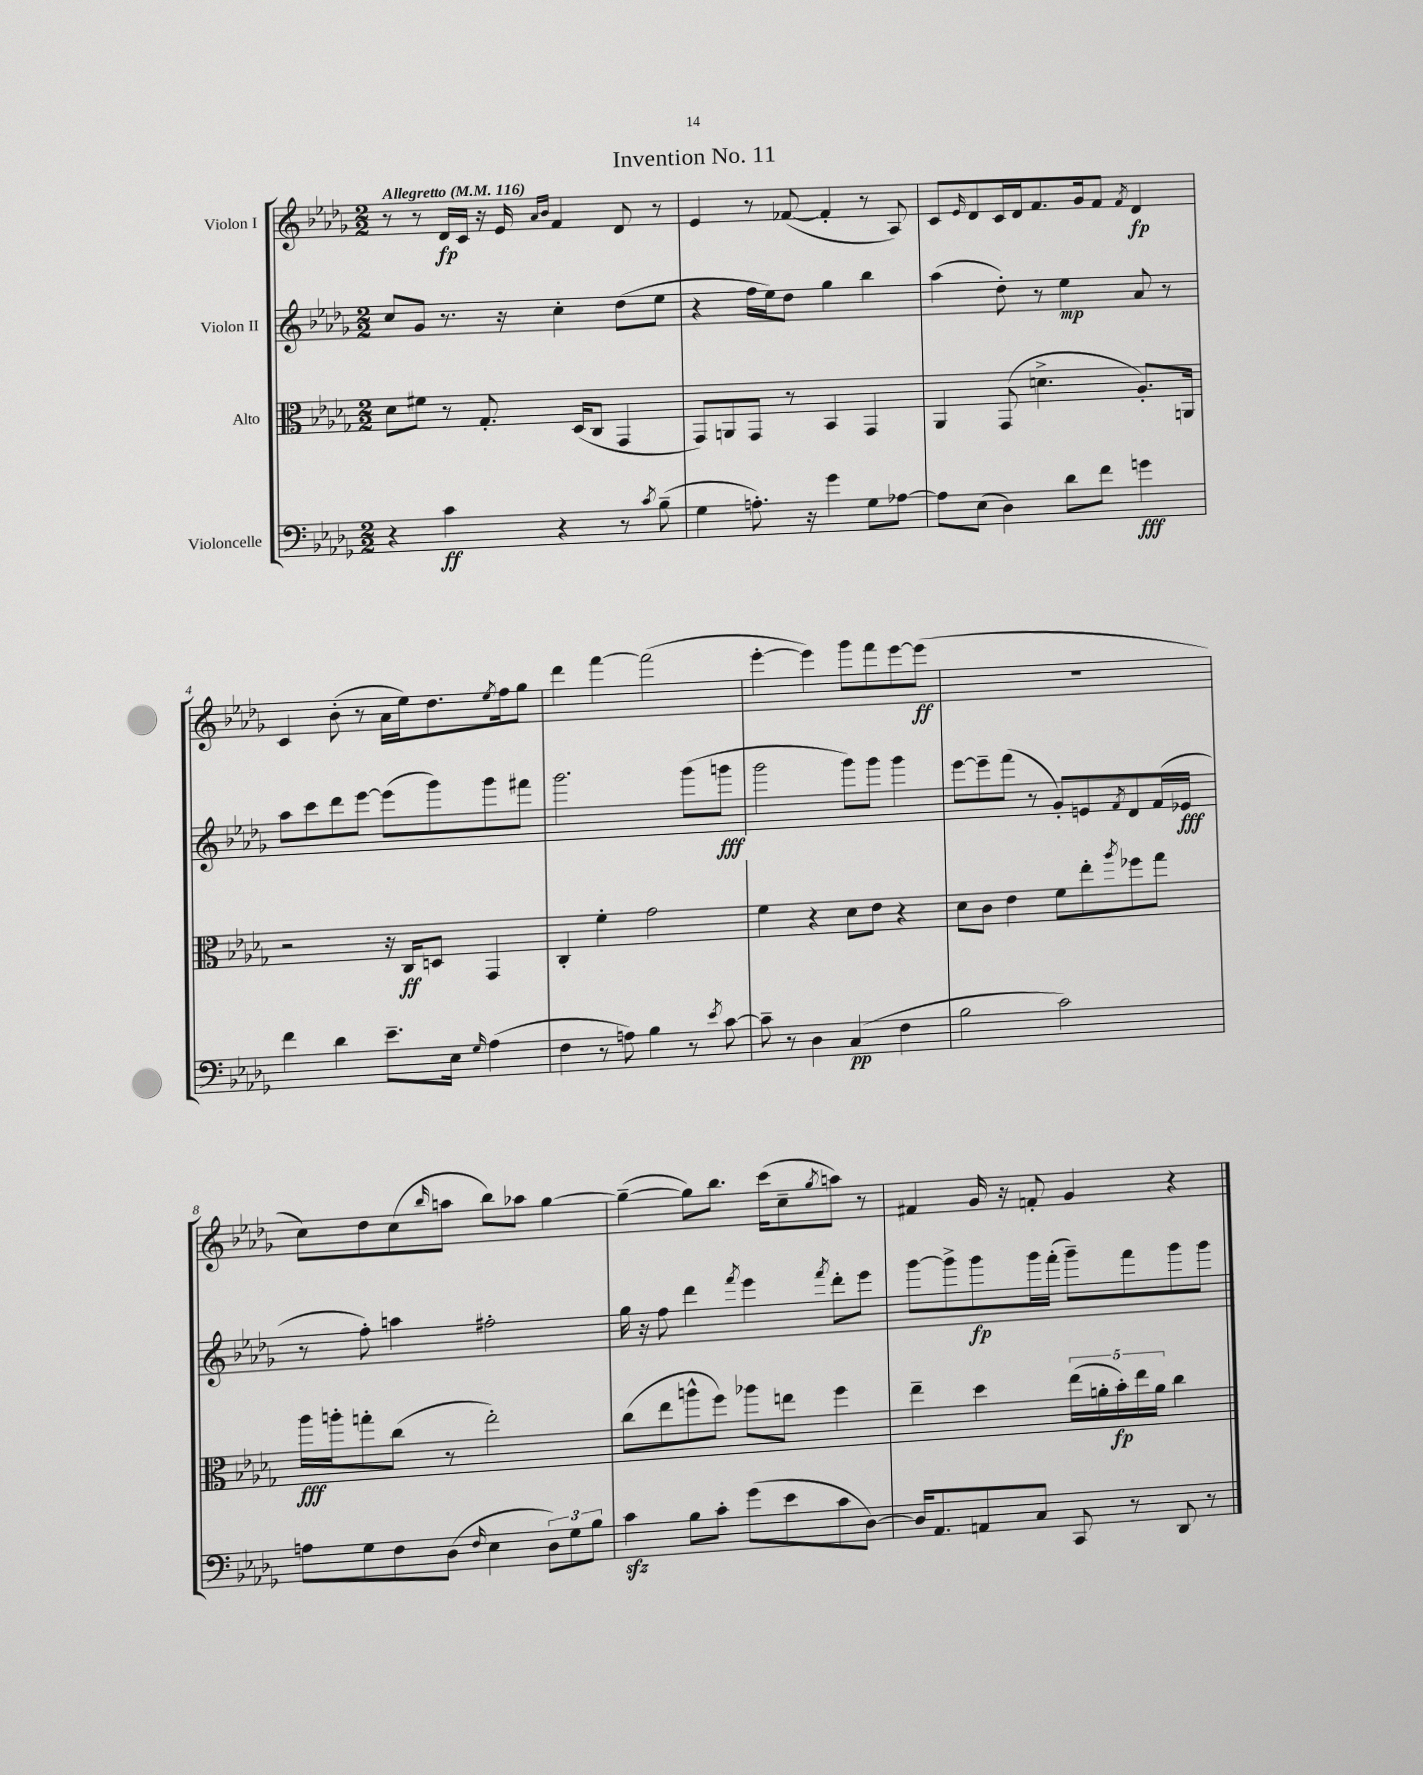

**kern	**kern	**kern	**kern
*staff4	*staff3	*staff2	*staff1
*clefF4	*clefC3	*clefG2	*clefG2
*k[b-e-a-d-g-]	*k[b-e-a-d-g-]	*k[b-e-a-d-g-]	*k[b-e-a-d-g-]
*M2/2	*M2/2	*M2/2	*M2/2
*MM116	*MM116	*MM116	*MM116
4r	8d-\L	8cc/L	8r
.	8f#\J	8g-/J	8r
4c\	8r	8.r	16d-/LL
.	.	.	16c/JJ
.	8.G-'/	.	16r
.	.	16r	16e-/
.	.	.	16qqa-/LL
.	.	.	16qqb-/JJ
4r	.	4cc'\	4f/
.	(16D-/LK	.	.
.	8C/J	.	.
8r	4GG-/	(8dd-\L	8d-/
8qc/	.	.	.
(8B-~\	.	8ee-\J	8r
=	=	=	=
4G-\	8GG-/L)	4r	4e-/
.	8AA/	.	.
8.A'\)	8GG-/J	16ff\LL	8r
.	.	16ee-\J)	.
.	8r	8dd-\J	([8f-/
16r	.	.	.
4g-\	4BB-/	4gg-\	4f-'/]
8G-\L	4GG-/	4bb-\	8r
[8A-\J	.	.	8A-/)
=	=	=	=
8A-\]L	4AA-/	(4aa-\	8c/L
.	.	.	16qqe-/
(8E-\J	.	.	8d-/
4D-\)	(8GG-/	8dd-'\)	16c/L
.	.	.	16d-/J
.	4.d^\	8r	8.f/
8d-\L	.	4ee-\	.
.	.	.	16g-/k
8f\J	.	.	8f/J
.	.	.	8qf/
4g\	8.A-'/L)	8a-/	4d-/
.	.	8r	.
.	16AA/Jk	.	.
=	=	=	=
4f\	2r	8aa-\L	4c/
.	.	8ccc\	.
4d-\	.	8ddd-\	(8b-'\
.	.	[8eee-\J	8r
8.e-~\L	16r	(8eee-\]L	16a-\LL
.	16C/LK	.	16ee-\J)
.	8D/J	8ggg-\)	8.dd-\
16E-\Jk	.	.	.
16qqG-/	.	.	.
(4A-\	4GG-/	8ggg-\	.
.	.	.	8qee-/
.	.	.	16ff\k
.	.	8fff#\J	8gg-\J
=	=	=	=
4F\	4C'/	2.ggg-\	4ddd-\
8r	4f'\	.	[4fff\
8A\)	.	.	.
4B-\	2g-\	.	(2fff\]
8r	.	(8ggg-\L	.
8qe-/	.	.	.
[8c\	.	8ggg\J	.
=	=	=	=
8c~\]	4f\	2ggg-\	[4eee-'\
8r	.	.	.
4D-\	4r	.	4eee-\])
(4C/	8d-\L	8ggg-\L)	8ggg-\L
.	8e-\J	8ggg-\J	8fff\
4F\	4r	4ggg-\	[8eee-\
.	.	.	(8eee-\]J
=	=	=	=
2B-\	8d-\L	[8eee-\L	1r
.	8c\J	8eee-~\]	.
.	4e-\	(8fff\J	.
.	.	8r	.
2c\)	8f\L	8g-'/L)	.
.	8ee-'\	8e/	.
.	8qaa-/	8qf/	.
.	8ff-\	8d-/	.
.	8gg-\J	(16f/L	.
.	.	16e-/JJ	.
=	=	=	=
8A\L	16aa-\LL	8r	8cc\L)
.	16aa'\J	.	.
8G-\	8gg'\	8ff'\)	8dd-\
8F\	(8cc\J	4aa\	(8cc\
.	.	.	16qqbb-/
(8D-\J	8r	.	8aa\J
16qqF/	.	.	.
4E-\	2ee-'\)	2ff#'\	8bb-\L)
.	.	.	8aa-\J
12D-\L)	.	.	[4gg-\
12G-\	.	.	.
12B-\J	.	.	.
=	=	=	=
4c\	(8cc\L	16gg-\	(4gg-~\_
.	.	16r	.
.	8ee-\	8ff\	.
8B-\L	8aa^^\	4ddd-\	8gg-\]L)
8c'\J	8ff\J)	.	8.bb-\J
.	.	8qfff/	.
(8g-\L	8aa-\L	4eee-\	.
.	.	.	(16ccc\LK
8e-\	8ee\J	.	8cc~\
.	.	8qfff/	8qgg-/
8c\	4ff\	8ddd-'\L	8aa\J)
[8D-\J)	.	8eee-\J	8r
=	=	=	=
16D-/]LK	4ee-~\	[8ggg-\L	4f#/
8.AA-/	.	.	.
.	.	8ggg-^\]	.
8AA/	4dd-\	8ggg-\	16g-/
.	.	.	16r
8C/J	.	16ggg-\L	8f'/
.	.	(16fff'\JJ	.
8CC/	(20ee-\LL	8ggg-~\L)	4g-/
.	20a'\	.	.
.	20b-'\)	.	.
8r	.	8fff\	.
.	20ee-\	.	.
.	20a\JJ	.	.
8DD-/	4cc\	8ggg-\	4r
8r	.	8ggg-\J	.
==	==	==	==
*-	*-	*-	*-
